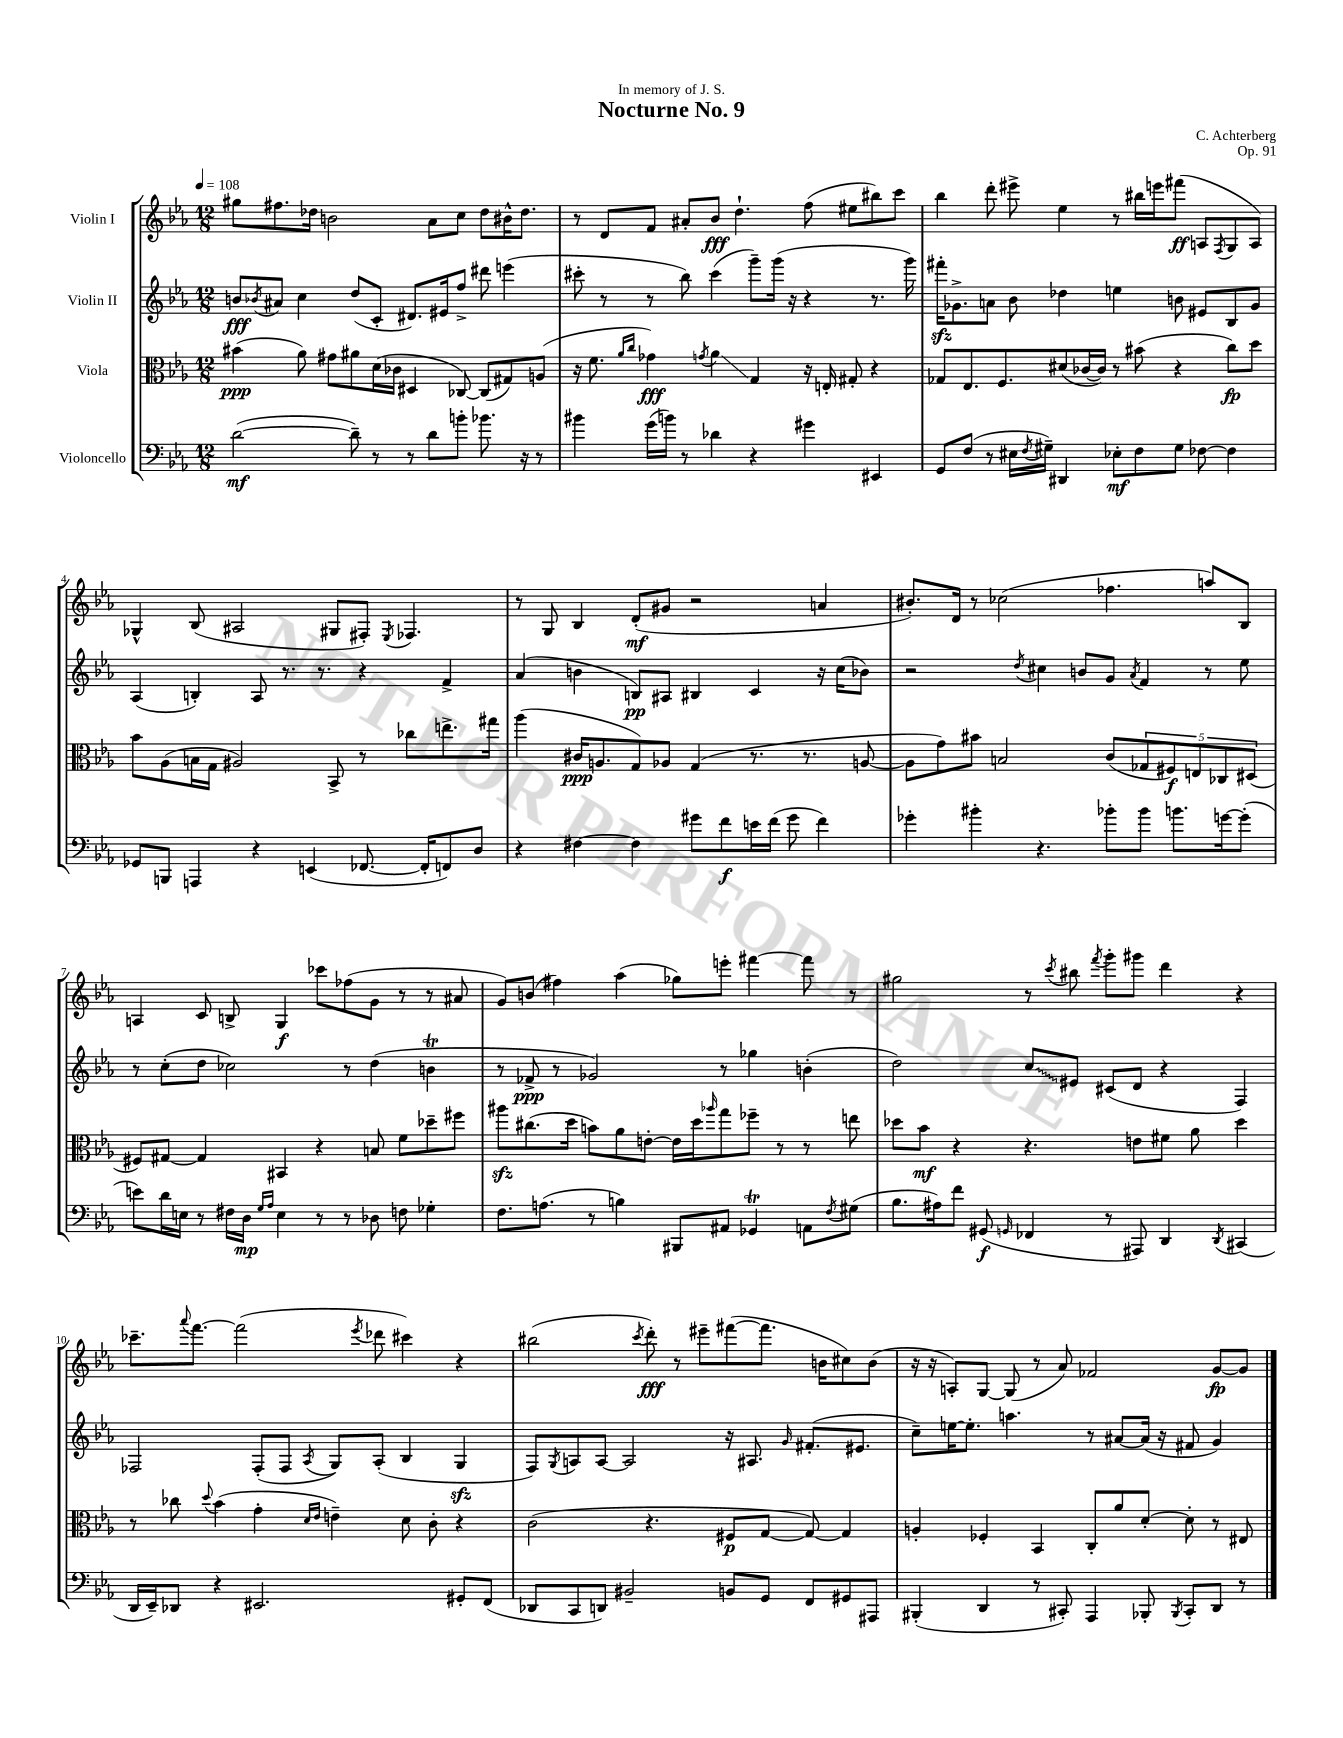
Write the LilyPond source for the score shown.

\header { title = "Nocturne No. 9" composer = "C. Achterberg" dedication = "In memory of J. S." opus = "Op. 91" }
<<
\new StaffGroup <<
\new Staff = "s0" \with { instrumentName = "Violin I" } {
    \clef treble \key ees \major \numericTimeSignature \time 12/8 \tempo 4 = 108
    gis''8 fis''8. des''16 b'2 aes'8 c''8 des''8 bis'16-^ des''8. |
    r8 d'8 f'8 ais'8-. bes'8\fff d''4.-! f''8( eis''8 bis''8) c'''8 |
    bes''4 d'''8-. eis'''8-> ees''4 r8 bis''16 e'''16 fis'''8\ff( a8 \acciaccatura { f8 } g8 a8) |
    ges4-^ bes8( ais2 gis8 fis8-.) \acciaccatura { ees8 } fes4. |
    r8 g8 bes4 d'8-.\mf( gis'8 r2 a'4 |
    bis'8.-.) d'16 r8 ces''2( fes''4. a''8) bes8 |
    a4 c'8 b8-> g4\f ces'''8 fes''8( g'8 r8 r8 ais'8 |
    g'8) b'8( fis''4) aes''4( ges''8) e'''8-. fis'''4~ fis'''8 r8 |
    gis''2 r8 \acciaccatura { c'''8 } bis''8 \acciaccatura { f'''8 } g'''8-. gis'''8 d'''4 r4 |
    ces'''8.-- \appoggiatura { aes'''8 } f'''8.~ f'''2( \acciaccatura { ees'''8 } des'''8 cis'''4) r4 |
    bis''2( \acciaccatura { c'''8 } d'''8-.\fff) r8 eis'''8-- fis'''8~( fis'''8. b'16 cis''8) b'8( |
    r16 r16 a8-.) g8~ g8( r8 aes'8) fes'2 g'8~\fp g'8 \bar "|." |
}
\new Staff = "s1" \with { instrumentName = "Violin II" } {
    \clef treble \key ees \major \numericTimeSignature \time 12/8
    b'8\fff \acciaccatura { bes'8 } ais'8 c''4 d''8( c'8-. dis'8.) eis'16 f''8-> dis'''8 e'''4( |
    cis'''8-. r8 r8 bes''8) cis'''4( g'''8--) g'''16( r16 r4 r8. g'''16) |
    fis'''16-.\sfz ges'8.-> a'8 bes'8 des''4 e''4 b'8 eis'8 bes8 ges'8 |
    aes4( b4-.) aes8 r8. r8. r4 f'4-> |
    aes'4( b'4 b8\pp) ais8 bis4 c'4 r16 c''16( bes'8) |
    r2 \acciaccatura { d''8 } cis''4 b'8 g'8 \acciaccatura { aes'8 } f'4 r8 ees''8 |
    r8 c''8-.( d''8 ces''2) r8 d''4( b'4\trill |
    r8 fes'8->\ppp r8 ges'2) r8 ges''4 b'4-.( |
    d''2) \once \override Glissando.style = #'zigzag c''8\glissando eis'8 cis'8( d'8 r4 f4) |
    fes2 fes8-.( fes8 \acciaccatura { aes8 } g8) aes8-.( bes4 g4\sfz |
    f8) \acciaccatura { g8 } a8 a8~ a2 r16 ais8. \grace { g'16 } fis'8.-.( eis'8. |
    c''8--) e''16~ e''8.-. a''4. r8 ais'8~ ais'16( r16 fis'8 g'4) \bar "|." |
}
\new Staff = "s2" \with { instrumentName = "Viola" } {
    \clef alto \key ees \major \numericTimeSignature \time 12/8
    bis'4\ppp( aes'8) gis'8 ais'8 d'16( ces'16 dis4 ces8~) ces8( gis8) a8( |
    r16 f'8. \grace { aes'16 c''16 } ges'4\fff) \acciaccatura { g'8 } aes'4\glissando g4 r16 e16-. gis8-. r4 |
    ges8 ees8. f8. dis'8( ces'16~ ces'16) r8 bis'8( r4 c''8\fp) d''8 |
    bes'8 aes8( b16 g16 ais2) bes,8-> r8 ces''8 e''8.-> gis''16 |
    aes''4( cis'16\ppp a8. g8) aes8 g4( r8. r8. a8~ |
    a8 g'8) bis'8 b2 c'8( \tuplet 5/4 { ges8 fis8\f) e8 ces8 dis8( } |
    fis8) gis8~ gis4 bis,4 r4 b8 f'8 des''8-- fis''8 |
    ais''8\sfz cis''8.( d''16 b'8) aes'8 e'8~-. e'16 d''16 \grace { aes''16 } g''8 fes''8-- r8 r8 e''8 |
    des''8 bes'8\mf r4 r4. e'8 fis'8 aes'8 des''4 |
    r8 ces''8 \appoggiatura { d''8 } bes'4( g'4-. \grace { d'16 ees'16 } e'4--) d'8 c'8-. r4 |
    c'2( r4. fis8\p g8~ g8~) g4 |
    a4-. fes4-. bes,4 c8-. aes'8 d'8~-. d'8-. r8 eis8 \bar "|." |
}
\new Staff = "s3" \with { instrumentName = "Violoncello" } {
    \clef bass \key ees \major \numericTimeSignature \time 12/8
    d'2~\mf( d'8--) r8 r8 d'8 b'8-. bes'8. r16 r8 |
    bis'4 g'16( b'16) r8 des'4 r4 gis'4 eis,4 |
    g,8 f8( r8 eis16 \acciaccatura { f8 } gis16--) dis,4 ees8-.\mf f8 gis8 fes8~ fes4 |
    ges,8 b,,8 a,,4 r4 e,4( fes,8.~ fes,16-. f,8) d8 |
    r4 fis4~ fis4 gis'8 f'8\f e'16 f'16( gis'8 f'4) |
    ges'4-. bis'4-. r4. bes'8-. bes'8 b'8. g'16~ g'8-.( |
    e'8) d'16 e16 r8 fis16 d16\mp \grace { g16 aes16 } e4 r8 r8 des8 f8 ges4-. |
    f8. a8.( r8 b4) bis,,8 ais,8 ges,4\trill a,8 \acciaccatura { f8 } gis8( |
    bes8. ais16) f'8 gis,8\f( \grace { g,16 } fes,4 r8 ais,,8) d,4 \acciaccatura { d,8 } cis,4( |
    d,16 ees,16--) des,8 r4 eis,2. gis,8-. f,8( |
    des,8 c,8 d,8) bis,2-- b,8 g,8 f,8 gis,8 ais,,8 |
    bis,,4-.( d,4 r8 cis,8-.) aes,,4 bes,,8-. \acciaccatura { bes,,8 } cis,8-. d,8 r8 \bar "|." |
}
>>
>>
